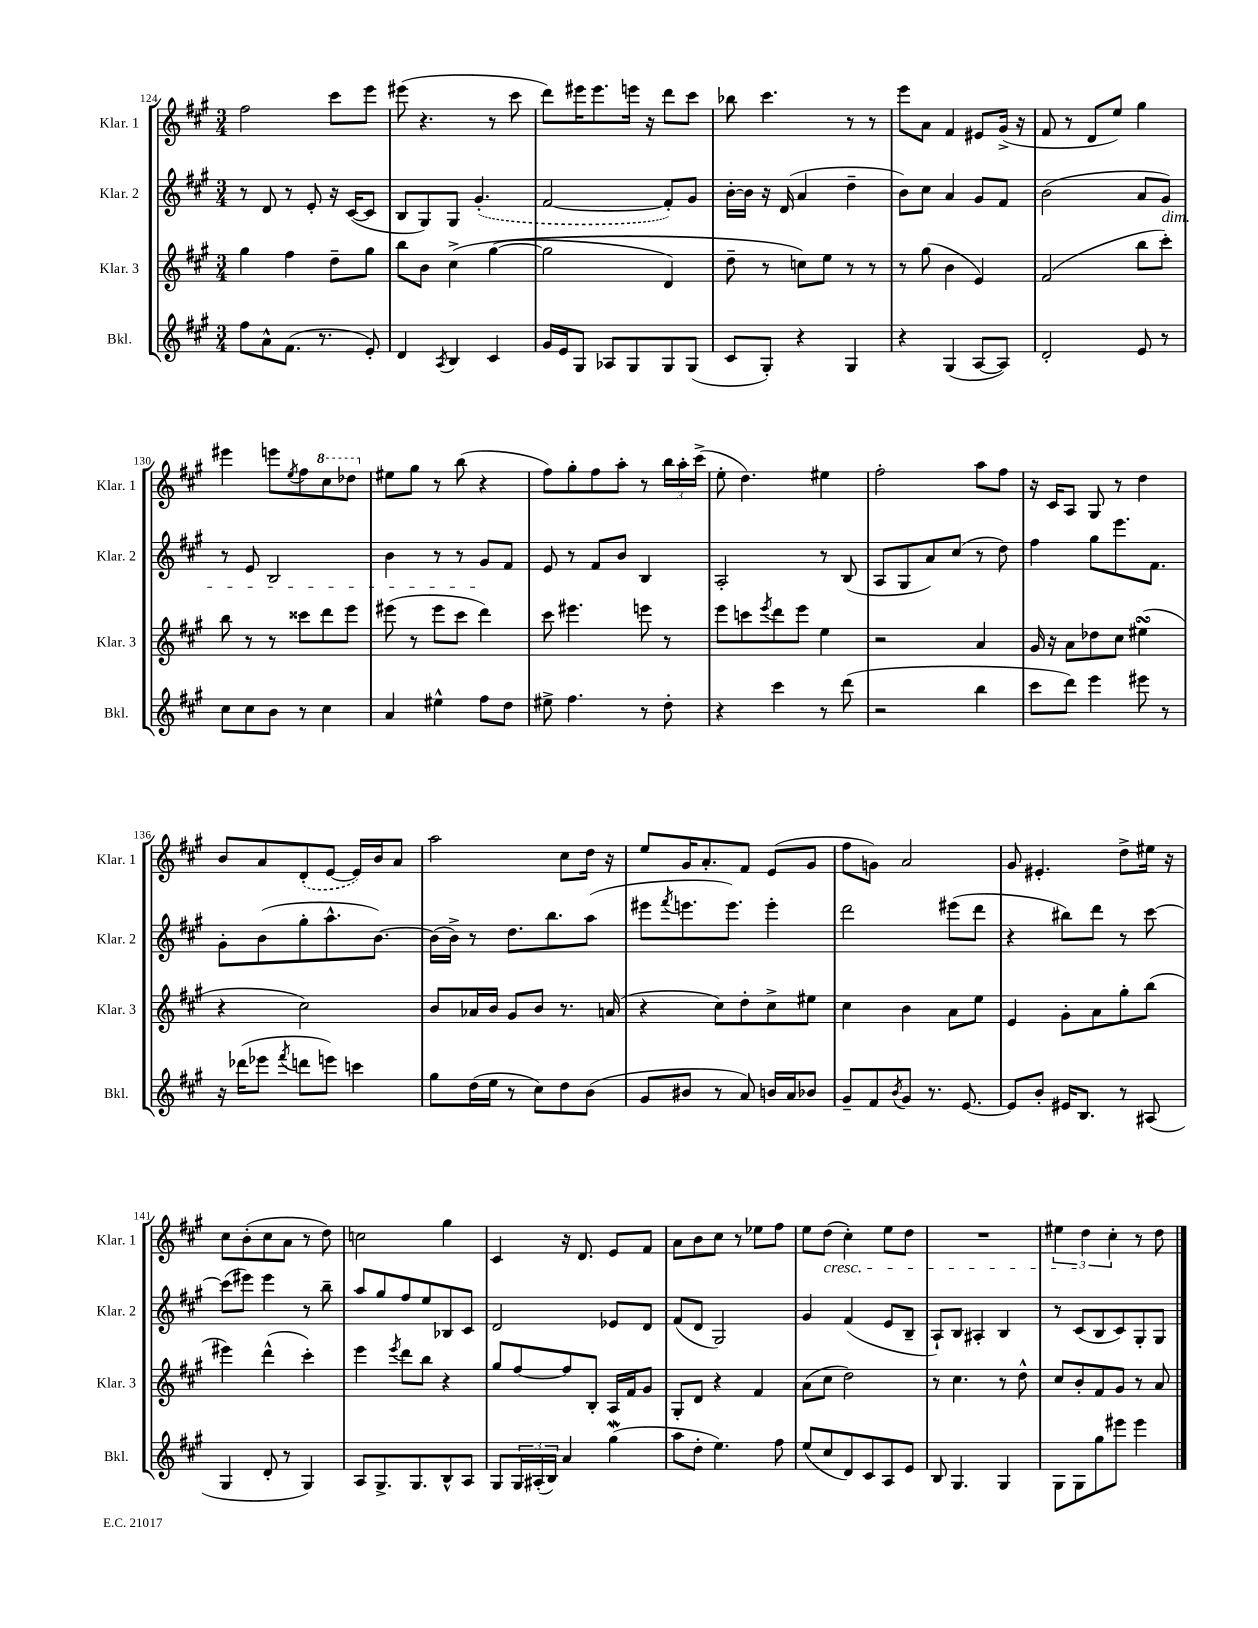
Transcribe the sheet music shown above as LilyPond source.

<<
\new StaffGroup <<
\new Staff = "s0" \with { instrumentName = "Klar. 1" shortInstrumentName = "Klar. 1" } {
    \clef treble \key a \major \numericTimeSignature \time 3/4
    fis''2 cis'''8 e'''8 |
    eis'''8( r4. r8 cis'''8 |
    d'''8) eis'''16 eis'''8. e'''16 r16 d'''8 cis'''8 |
    bes''8 cis'''4. r8 r8 |
    e'''8 a'8 fis'4 eis'8 gis'16->( r16 |
    fis'8 r8 d'8 e''8) gis''4 |
    eis'''4 e'''8 \acciaccatura { e''8 } fis''8 \ottava #1 cis'''8 des'''8 \ottava #0 |
    eis''8 gis''8 r8 b''8( r4 |
    fis''8) gis''8-. fis''8 a''8-. r8 \tuplet 3/2 { b''16 a''16-. cis'''16->( } |
    e''8-. d''4.) eis''4 |
    fis''2-. a''8 fis''8 |
    r16 cis'16 a8 gis8 r8 d''4 |
    b'8 a'8 \once \slurDashed d'8-.( e'8~ e'16) b'16 a'8 |
    a''2 cis''8 d''16 r16 |
    e''8 gis'16 a'8.-. fis'8 e'8( gis'8 |
    fis''8 g'8) a'2 |
    gis'8 eis'4.-. d''8-> eis''16 r16 |
    cis''8 b'8-.( cis''8 a'8 r8 d''8) |
    c''2 gis''4 |
    cis'4 r16 d'8. e'8 fis'8 |
    a'8 b'8 cis''8 r8 ees''8 fis''8 |
    e''8 d''8\cresc( cis''4-.) e''8 d''8 |
    R2. |
    \tuplet 3/2 { eis''4 d''4\! cis''4-. } r8 d''8 \bar "|." |
}
\new Staff = "s1" \with { instrumentName = "Klar. 2" shortInstrumentName = "Klar. 2" } {
    \clef treble \key a \major \numericTimeSignature \time 3/4
    r8 d'8 r8 e'8-. r16 cis'16~( cis'8 |
    b8 gis8) gis8 \once \slurDashed gis'4.-.( |
    fis'2~ fis'8-.) gis'8 |
    b'16~-. b'16 r16 d'16( a'4 d''4-- |
    b'8) cis''8 a'4 gis'8 fis'8 |
    b'2( a'8 gis'8\dim) |
    r8 e'8 b2 |
    b'4 r8 r8 gis'8\! fis'8 |
    e'8 r8 fis'8 b'8 b4 |
    a2-. r8 b8( |
    a8 gis8 a'8) cis''8( r8 d''8) |
    fis''4 gis''8 e'''8. fis'8. |
    gis'8-. b'8( gis''8-. a''8.-^ b'8.~) |
    b'16( b'16->) r8 d''8. b''8. a''8( |
    eis'''8 \acciaccatura { fis'''8 } e'''8. e'''8.) e'''4-. |
    d'''2 eis'''8( d'''8 |
    r4 bis''8) d'''8 r8 cis'''8~ |
    cis'''8( eis'''8) eis'''4 r8 b''8-- |
    a''8 gis''8 fis''8 e''8 bes8 cis'8 |
    d'2 ees'8 d'8 |
    fis'8( d'8 gis2) |
    gis'4 fis'4( e'8 b8-- |
    a8-!) b8 ais4-. b4 |
    r8 cis'8( b8 cis'8) gis8-. gis8 \bar "|." |
}
\new Staff = "s2" \with { instrumentName = "Klar. 3" shortInstrumentName = "Klar. 3" } {
    \clef treble \key a \major \numericTimeSignature \time 3/4
    gis''4 fis''4 d''8-- gis''8 |
    b''8 b'8 cis''4->\( gis''4~( |
    gis''2 d'4) |
    d''8-- r8 c''8\) e''8 r8 r8 |
    r8 gis''8( b'4 e'4) |
    fis'2( b''8 cis'''8-.) |
    b''8 r8 r8 cisis'''8 d'''8 e'''8 |
    eis'''8( r8 eis'''8 cis'''8 d'''4) |
    cis'''8 eis'''4. e'''8 r8 |
    e'''8 c'''8 \acciaccatura { e'''8 } d'''8 e'''8 e''4 |
    r2 a'4 |
    gis'16 r16 a'8 des''8 cis''8 eis''4\turn( |
    r4 cis''2) |
    b'8 aes'16 b'16 gis'8 b'8 r8. a'16( |
    r4 cis''8) d''8-. cis''8-> eis''8 |
    cis''4 b'4 a'8 e''8 |
    e'4 gis'8-. a'8 gis''8-. b''8( |
    eis'''4) d'''4-^( cis'''4-.) |
    e'''4 \acciaccatura { e'''8 } d'''8 b''8 r4 |
    gis''8 fis''8~ fis''8 b8-. a16 fis'16 gis'8 |
    gis8-. d'8 r4 fis'4 |
    a'8( cis''8 d''2) |
    r8 cis''4. r8 d''8-^ |
    cis''8 b'8-. fis'8 gis'8 r8 a'8 \bar "|." |
}
\new Staff = "s3" \with { instrumentName = "Bkl." shortInstrumentName = "Bkl." } {
    \clef treble \key a \major \numericTimeSignature \time 3/4
    fis''8 a'8-^ fis'8.( r8. e'8-.) |
    d'4 \acciaccatura { a8 } b4 cis'4 |
    gis'16 e'16 gis8 aes8 gis8 gis8 gis8( |
    cis'8 gis8-.) r4 gis4 |
    r4 gis4( a8~ a8) |
    d'2-. e'8 r8 |
    cis''8 cis''8 b'8 r8 cis''4 |
    a'4 eis''4-^ fis''8 d''8 |
    eis''8-> fis''4. r8 d''8-. |
    r4 cis'''4 r8 d'''8( |
    r2 b''4 |
    cis'''8 d'''8) e'''4 eis'''8 r8 |
    r16 des'''16( ees'''8 \acciaccatura { fis'''8 } d'''8 e'''8) c'''4 |
    gis''8 d''16( e''16 r8 cis''8) d''8 b'8( |
    gis'8 bis'8 r8 a'8) b'16 a'16 bes'8 |
    gis'8-- fis'8 \acciaccatura { b'8 } gis'8 r8. e'8.~ |
    e'8 b'8-. eis'16 b8. r8 ais8( |
    gis4 d'8-. r8 gis4) |
    a8 gis8.-> gis8. b8-^ a8 |
    gis8 \tuplet 3/2 { gis16 ais16-.( b16) } a'4 gis''4\mordent( |
    a''8 d''8-. e''4.) fis''8 |
    e''8( cis''8 d'8) cis'8 a8 e'8 |
    b8 gis4. gis4 |
    gis8 gis8 gis''8 eis'''8 eis'''4 \bar "|." |
}
>>
>>
\layout { \context { \Score currentBarNumber = #124 } }
